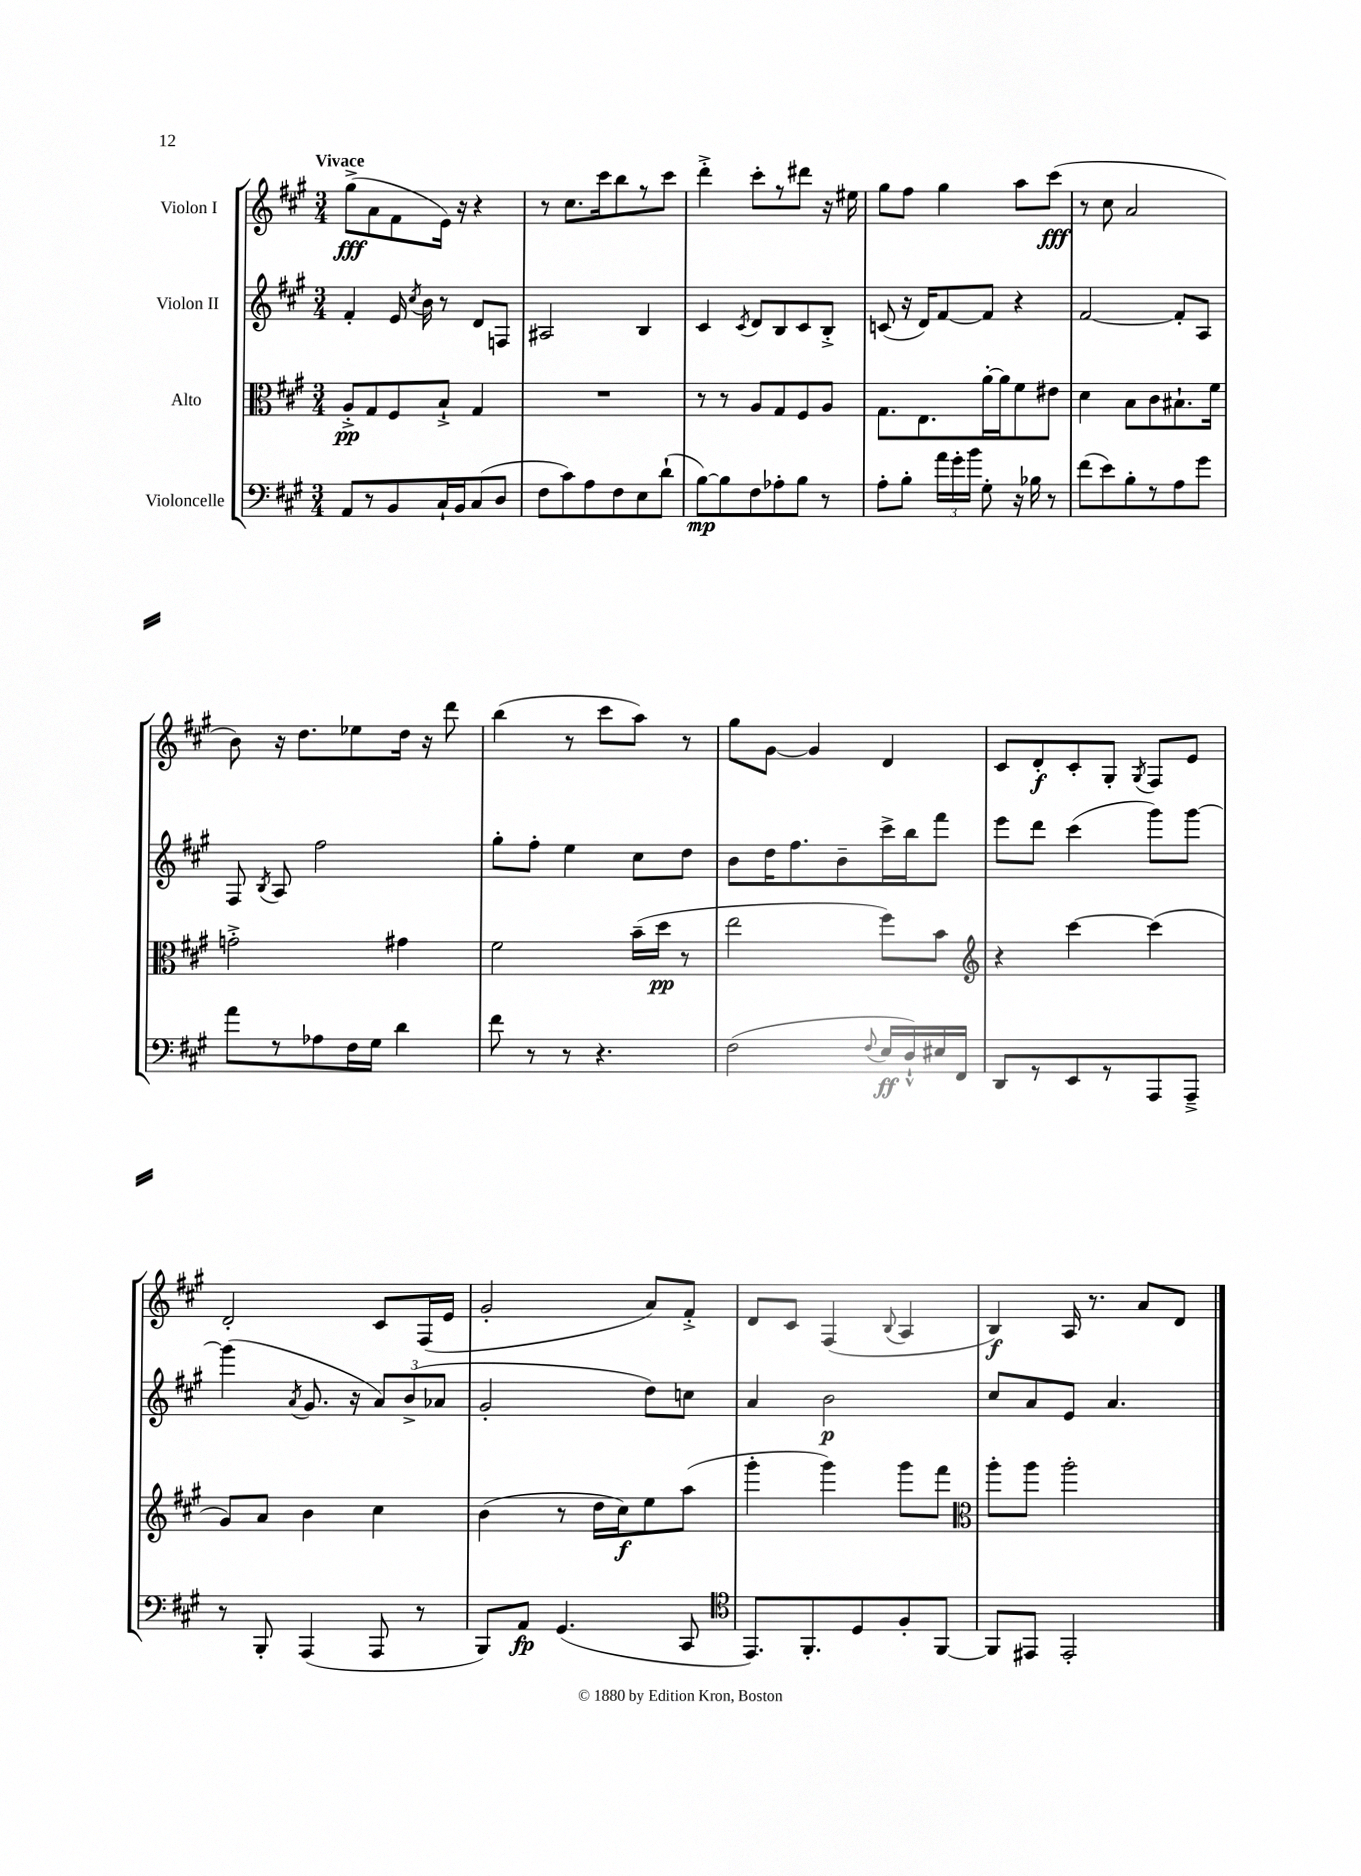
<<
\new StaffGroup <<
\new Staff = "s0" \with { instrumentName = "Violon I" } {
    \clef treble \key a \major \numericTimeSignature \time 3/4 \tempo "Vivace"
    \autoBeamOff gis''8[->\fff( a'8 fis'8 e'16]) r16 r4 |
    r8 cis''8.[ cis'''16 b''8 r8 cis'''8] |
    d'''4-.-> cis'''8[-. r8 dis'''8] r16 eis''16 |
    gis''8[ fis''8] gis''4 a''8[ cis'''8]\fff( |
    r8 cis''8 a'2 |
    b'8) r16 d''8.[ ees''8 d''16] r16 d'''8 |
    b''4( r8 cis'''8[ a''8]) r8 |
    gis''8[ gis'8]~ gis'4 d'4 |
    cis'8[ d'8-.\f cis'8-. gis8]-. \acciaccatura { gis8 } fis8[ e'8] |
    d'2-. cis'8[ fis16( e'16] |
    gis'2-. a'8[) fis'8]-.-> |
    d'8[ cis'8] fis4( \appoggiatura { b8 } a4 |
    b4\f) a16 r8. a'8[ d'8] \bar "|." |
}
\new Staff = "s1" \with { instrumentName = "Violon II" } {
    \clef treble \key a \major \numericTimeSignature \time 3/4
    \autoBeamOff fis'4-. e'16 \acciaccatura { cis''8 } b'16 r8 d'8[ f8] |
    ais2 b4 |
    cis'4 \acciaccatura { cis'8 } d'8[ b8 cis'8 b8]-.-> |
    c'8( r16 d'16[) fis'8~ fis'8] r4 |
    fis'2~ fis'8[-. a8] |
    fis8 \acciaccatura { b8 } a8 fis''2 |
    gis''8[-. fis''8]-. e''4 cis''8[ d''8] |
    b'8[ d''16 fis''8. b'8-- cis'''16-> b''16 fis'''8] |
    e'''8[ d'''8] cis'''4( gis'''8[) gis'''8]~ |
    gis'''4( \acciaccatura { a'8 } gis'8. r16 \tuplet 3/2 { a'8[) b'8->( aes'8] } |
    gis'2-. d''8[) c''8] |
    a'4 b'2\p |
    cis''8[ a'8 e'8] a'4. \bar "|." |
}
\new Staff = "s2" \with { instrumentName = "Alto" } {
    \clef alto \key a \major \numericTimeSignature \time 3/4
    \autoBeamOff a8[-.->\pp gis8 fis8 b8]-!-> gis4 |
    R2. |
    r8 r8 a8[ gis8 fis8 a8] |
    gis8.[ e8. a'16~-. a'16 fis'8 eis'8] |
    d'4 b8[ cis'8 bis8.-! fis'16] |
    g'2-.-> gis'4 |
    fis'2 b'16[--( d''16]\pp r8 |
    e''2 fis''8[) b'8] |
    \clef treble r4 cis'''4~ cis'''4( |
    gis'8[) a'8] b'4 cis''4 |
    b'4( r8 d''16[ cis''16\f) e''8 a''8]( |
    gis'''4-. gis'''4) gis'''8[ fis'''8] |
    \clef alto a''8[-. a''8] a''2-. \bar "|." |
}
\new Staff = "s3" \with { instrumentName = "Violoncelle" } {
    \clef bass \key a \major \numericTimeSignature \time 3/4
    \autoBeamOff a,8[ r8 b,8 cis16-! b,16 cis8( d8] |
    fis8[ cis'8) a8 fis8 e8 d'8]-!( |
    b8[~\mp) b8 fis8 aes8-. b8] r8 |
    a8[-. b8]-. \tuplet 3/2 { a'16[ gis'16-. b'16] } gis8-. r16 bes16 r8 |
    fis'8[( e'8) b8-. r8 a8 gis'8] |
    a'8[ r8 aes8 fis16 gis16] d'4 |
    fis'8 r8 r8 r4. |
    fis2( \appoggiatura { fis8 } e16[\ff d16-!-^) eis16 fis,16] |
    d,8[ r8 e,8 r8 a,,8 a,,8]---> |
    r8 b,,8-. a,,4( a,,8 r8 |
    b,,8[) a,8]\fp gis,4.( cis,8 |
    \clef tenor e,8.[) fis,8.-. d8 fis8-. fis,8]~ |
    fis,8[ eis,8] eis,2-. \bar "|." |
}
>>
>>
\layout { \context { \Score \remove "Bar_number_engraver" } }
